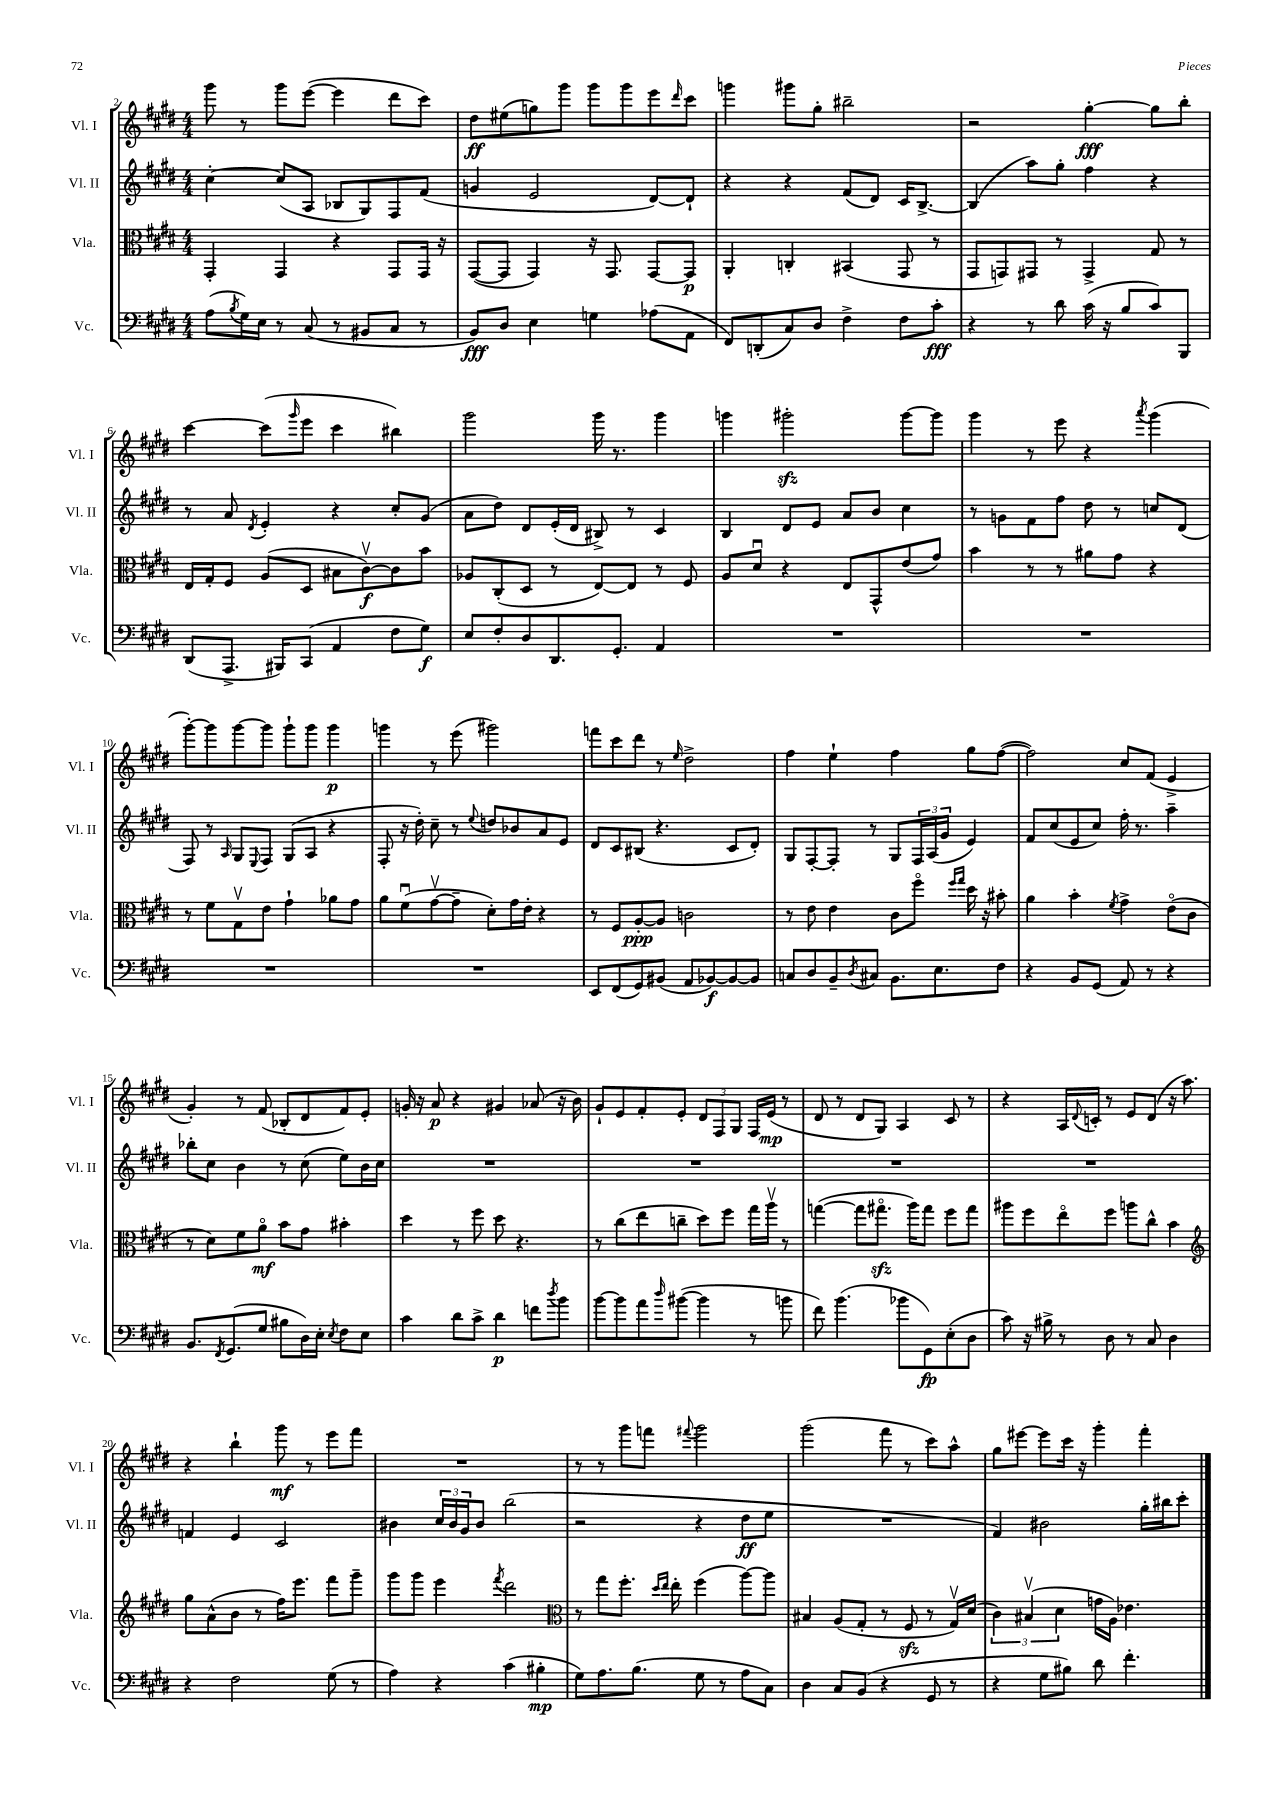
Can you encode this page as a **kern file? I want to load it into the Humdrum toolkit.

**kern	**kern	**kern	**kern
*staff4	*staff3	*staff2	*staff1
*clefF4	*clefC3	*clefG2	*clefG2
*k[f#c#g#d#]	*k[f#c#g#d#]	*k[f#c#g#d#]	*k[f#c#g#d#]
*M4/4	*M4/4	*M4/4	*M4/4
(8A	4GG#'	[4cc#'	8ggg#
8qB	.	.	.
16G#)	.	.	8r
16E	.	.	.
8r	4GG#	(8cc#]	8ggg#
(8C#	.	8A	([8eee
8r	4r	8B-	4eee]
8BB#	.	8G#)	.
8C#	8GG#	8F#	8ddd#
8r	16GG#	(8f#	8ccc#)
.	16r	.	.
=	=	=	=
8BB)	([8GG#	4g	8dd#
8D#	8GG#]	.	(8ee#
4E	4GG#)	2e	8gg)
.	.	.	8ggg#
4G	16r	.	8ggg#
.	8.GG#	.	.
.	.	.	8ggg#
(8A-	[8GG#	[8d#)	8eee
.	.	.	16qqddd#
8AA	8GG#]	8d#`]	8ccc#
=	=	=	=
8FF#)	4AA'	4r	4ggg
(8DD'	.	.	.
8C#)	4C'	4r	8ggg#
8D#	.	.	8gg#'
4F#^	(4BB#	(8f#	2bb#~
.	.	8d#)	.
8F#	8GG#	16c#	.
.	.	[8.B^	.
8c#'	8r	.	.
=	=	=	=
4r	8GG#	(4B]	2r
.	8GG)	.	.
8r	8GG#	8aa)	.
8d#	8r	8gg#'	.
(16c#	4GG#^	4ff#	[4gg#'
16r	.	.	.
8B	.	.	.
8c#)	8G#	4r	8gg#]
8BBB	8r	.	8bb'
=	=	=	=
(8DD#	16E	8r	[4ccc#
.	16G#'	.	.
8.AAA^	8F#	8a	.
.	.	8qd#	.
.	(8A	4e'	(8ccc#]
16BBB#)	.	.	.
.	.	.	16qqggg#
(8CC#	8D#	.	8eee
4AA	8B#	4r	4ccc#
.	[8c#v)	.	.
8F#	8c#]	8cc#'	4bb#)
8G#)	8b	(8g#	.
=	=	=	=
8E	8A-	8a	2ggg#
8F#'	(8C#'	8dd#)	.
8D#	8D#	8d#	.
8.DD#	8r	(16e'	.
.	.	16d#	.
.	[8E)	8B#^)	16ggg#
8.GG#'	.	.	8.r
.	8E]	8r	.
4AA	8r	4c#	4ggg#
.	8F#	.	.
=	=	=	=
1r	8A	4B	4ggg
.	8d#u	.	.
.	4r	8d#	2ggg#'
.	.	8e	.
.	8E	8a	.
.	8GG#^^	8b	.
.	(8e	4cc#	[8ggg#
.	8g#)	.	8ggg#]
=	=	=	=
1r	4b	8r	4ggg#
.	.	8g	.
.	8r	8f#	8r
.	8r	8ff#	8eee
.	8a#	8dd#	4r
.	8g#	8r	.
.	.	.	8qaaa
.	4r	8cc	(4ggg#
.	.	(8d#	.
=	=	=	=
1r	8r	8F#)	[8ggg#')
.	8f#	8r	8ggg#]
.	.	16qqA	.
.	8G#v	8G#	[8ggg#
.	.	8qqE	.
.	8e	8F#	8ggg#]
.	4g#`	(8G#	8ggg#`
.	.	8A	8ggg#
.	8a-	4r	4ggg#
.	8g#	.	.
=	=	=	=
1r	8a	8F#'	4ggg
.	(8f#u	16r	.
.	.	16dd#')	.
.	[8g#v	8cc#~	8r
.	8g#~]	8r	(8eee
.	.	8qqee	.
.	8d#')	8dd	2ggg#)
.	16g#	8b-	.
.	16e'	.	.
.	4r	8a	.
.	.	8e	.
=	=	=	=
8EE	8r	8d#	8fff
(8FF#	8F#	8c#	8ccc#
8GG#)	[8A'	(8B#	8ddd#
(8BB#	8A]	4.r	8r
.	.	.	16qqee
8AA	2c	.	2dd#^
[8BB-)	.	.	.
8BB-_	.	8c#	.
8BB-]	.	8d#')	.
=	=	=	=
8C	8r	8G#	4ff#
8D#	8e	[8F#'	.
8BB~	4e	8F#']	4ee`
8qD#	.	.	.
8C#	.	8r	.
8.BB	8c#	8G#	4ff#
.	8ff#o	24F#	.
.	.	(24A	.
8.E	.	.	.
.	.	24g#	.
.	16qqff#	.	.
.	16qqgg#	.	.
.	16dd#	4e)	8gg#
.	16r	.	.
8F#	8b#'	.	([8ff#
=	=	=	=
4r	4a	8f#	2ff#])
.	.	(8cc#	.
8BB	4b'	8e	.
(8GG#	.	8cc#)	.
.	8qf#	.	.
8AA)	4g#^	16ff#'	8cc#
.	.	8.r	.
8r	.	.	(8f#
4r	(8eo	4aa~	4e^
.	8c#	.	.
=	=	=	=
8.BB	8r	8bb-'	4g#')
.	8d#)	8cc#	.
8qFF#	.	.	.
(8.GG#	.	.	.
.	8f#	4b	8r
8G#	8ao	.	(8f#
8B#	8b	8r	8B-'
16D#)	8g#	(8cc#	8d#
16E'	.	.	.
8qE	.	.	.
8F#	4b#'	8ee)	8f#)
8E	.	16b	8e'
.	.	16cc#	.
=	=	=	=
4c#	4dd#	1r	16g'
.	.	.	16r
.	.	.	8a
8d#	8r	.	4r
8c#^	8ff#	.	.
4d#	8dd#	.	4g#
.	4.r	.	.
8f	.	.	(8a-
8qdd#	.	.	.
8b	.	.	16r
.	.	.	16b)
=	=	=	=
[8b	8r	1r	8g#`
8b]	(8cc#	.	8e
8a	8ee	.	8f#'
16qqdd#	.	.	.
([8b#	8cc~	.	8e'
4b#]	8dd#)	.	12d#
.	.	.	12F#
.	8ff#	.	.
.	.	.	12G#
8r	16gg#	.	16F#
.	16aav	.	(16e
8b	8r	.	8r
=	=	=	=
8f#)	([4gg	1r	8d#
(4.b	.	.	8r
.	8gg]	.	8d#
.	8.gg#o	.	8G#)
8b-	.	.	4A
.	16aa)	.	.
8GG#)	8gg#	.	.
(8E'	8ff#	.	8c#
8D#	8gg#	.	8r
=	=	=	=
8c#)	8aa#	1r	4r
16r	8ff#	.	.
16B#^	.	.	.
8r	8eeo	.	16A
.	.	.	8qqd#
.	.	.	16c'
8D#	8ff#	.	8r
8r	8aa	.	8e
8C#	8cc#^^	.	(8d#
4D#	4b	.	16r
.	.	.	8.aa)
=	=	=	=
*	*clefG2	*	*
4r	8gg#	4f	4r
.	(8a^^	.	.
2F#	8b	4e	4bb`
.	8r	.	.
.	16ff#)	2c#	8ggg#
.	8.eee	.	.
.	.	.	8r
(8G#	8fff#	.	8eee
8r	8ggg#~	.	8fff#
=	=	=	=
4A)	8ggg#	4b#	1r
.	8ggg#	.	.
4r	4eee	24cc#	.
.	.	24b#	.
.	.	24g#	.
.	.	8b#	.
.	8qfff#	.	.
(4c#	2ddd#	(2bb	.
4B#'	.	.	.
=	=	=	=
*	*clefC3	*	*
8G#)	8r	2r	8r
8.A	8gg#	.	8r
.	8.ff#'	.	8ggg#
(8.B	.	.	.
.	.	.	8fff
.	16qqdd#	.	.
.	16qqee	.	.
.	16ee'	.	.
.	.	.	8qqfff#
8G#	(4ff#	4r	2ggg#
8r	.	.	.
8A	[8aa)	8dd#	.
8C#)	8aa]	8ee	.
=	=	=	=
4D#	4B#	1r	(2ggg#
8C#	(8A	.	.
(8BB	8G#'	.	.
4r	8r	.	8fff#
.	8F#	.	8r
8GG#	8r	.	8ccc#)
8r	16G#v)	.	8aa^^
.	(16d#	.	.
=	=	=	=
4r	6c#)	4f#)	8gg#
.	.	.	[8eee#
.	(6B#v	.	.
8G#	.	2b#	8eee#]
.	6d#	.	.
8B#)	.	.	16ccc#
.	.	.	16r
8d#	16g	.	4ggg#'
.	16A)	.	.
4.f#'	4.e-	.	.
.	.	16gg#'	4fff#'
.	.	16bb#	.
.	.	8ccc#'	.
==	==	==	==
*-	*-	*-	*-
